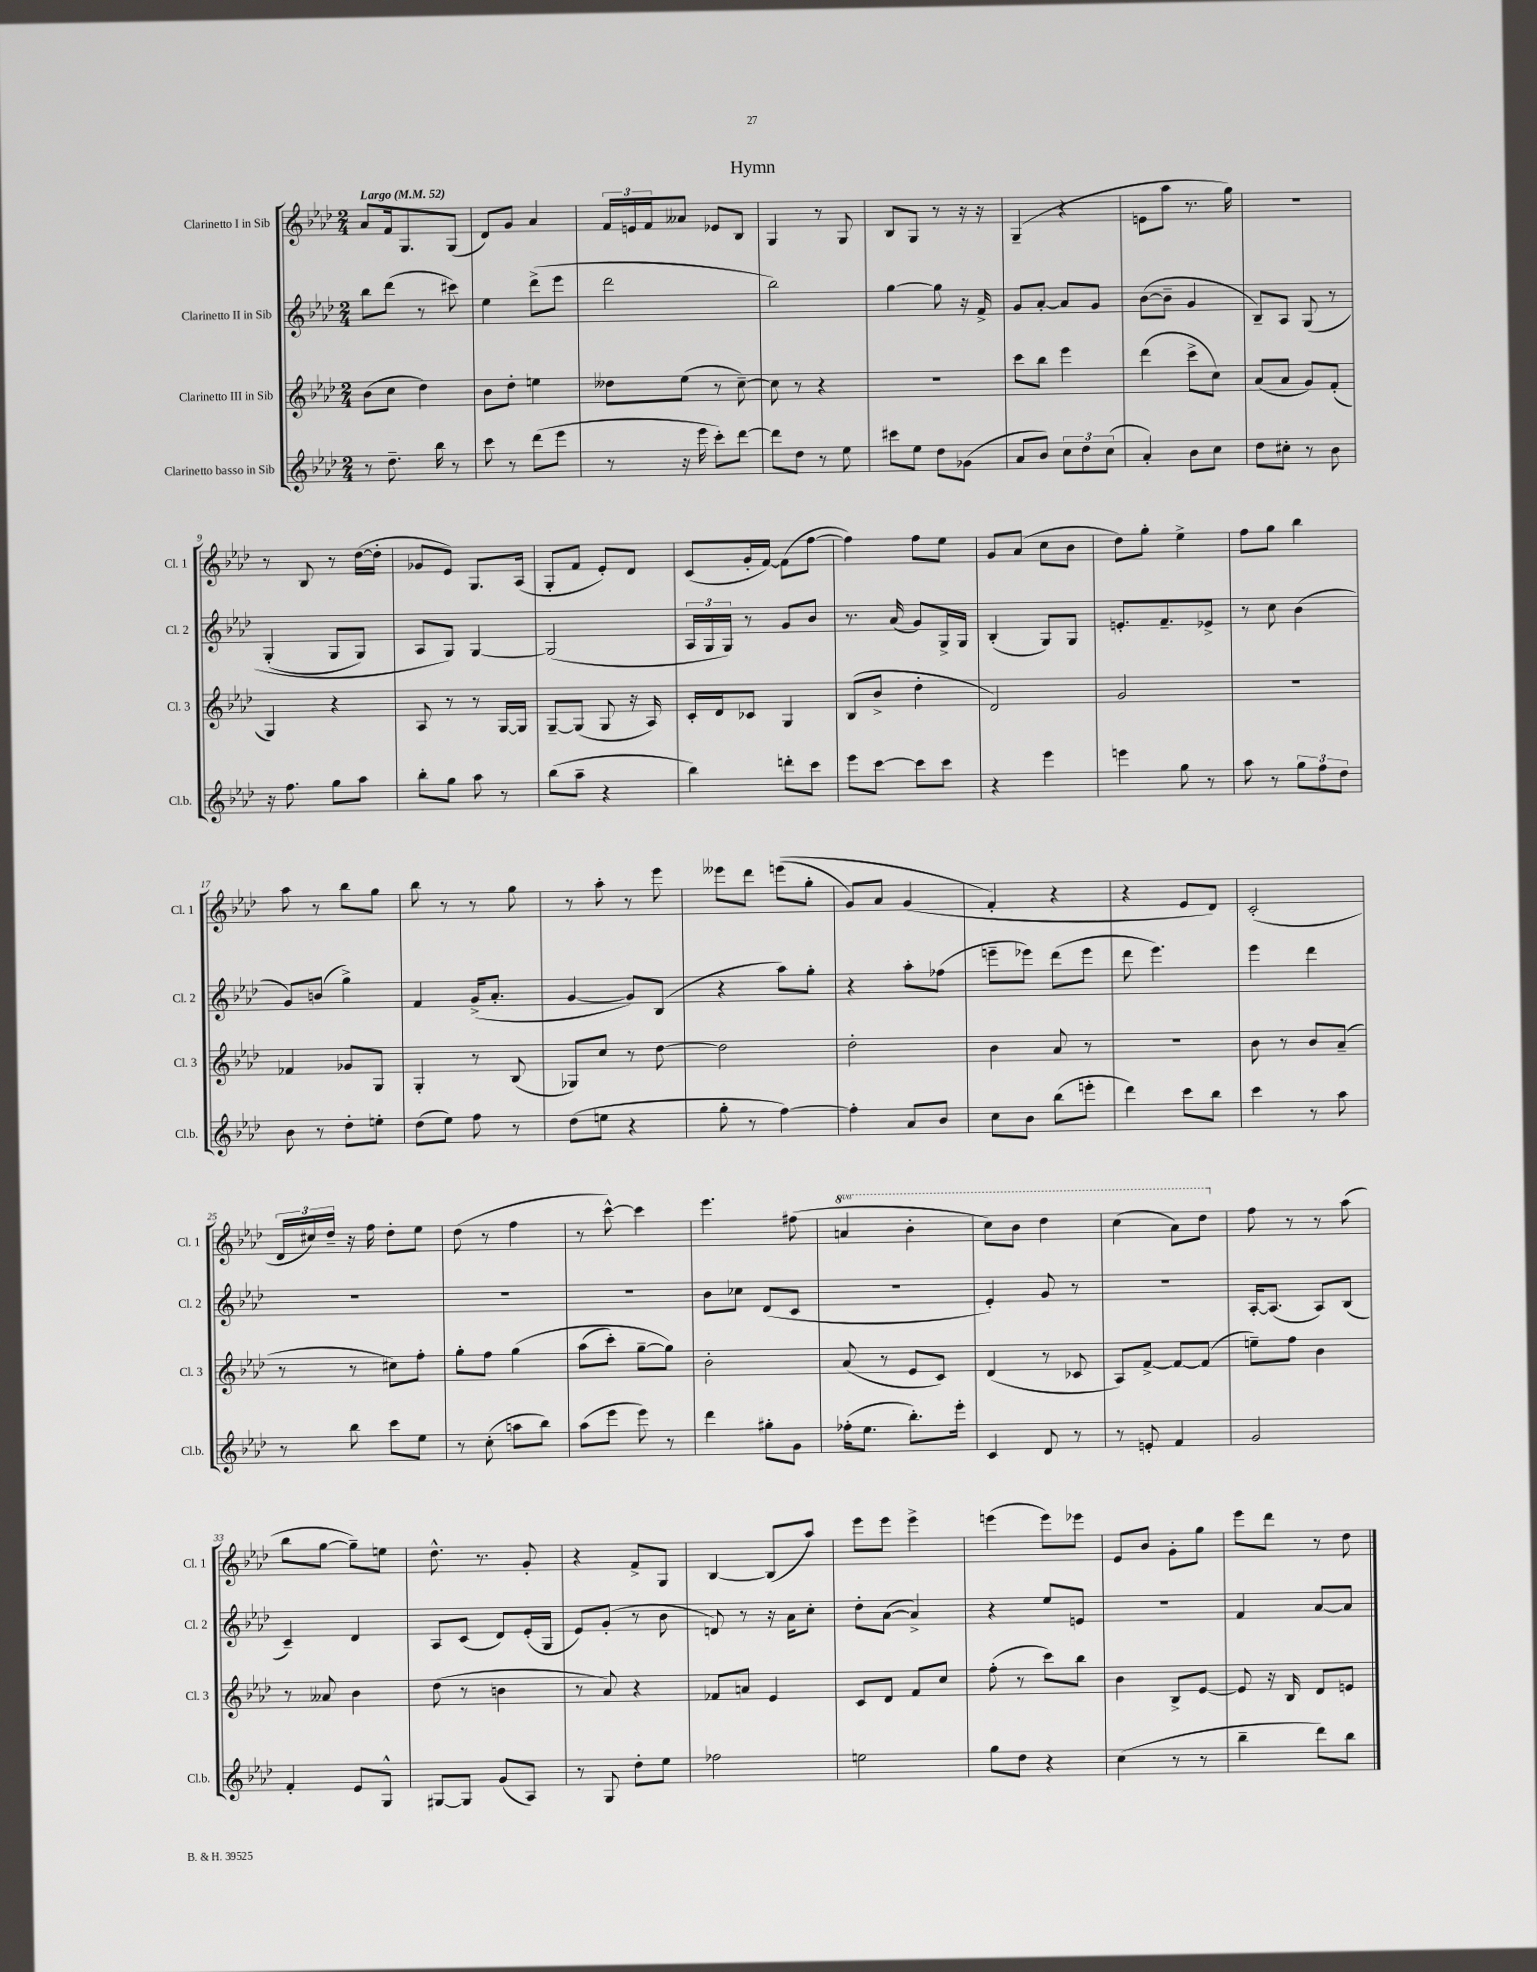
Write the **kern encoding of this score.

**kern	**kern	**kern	**kern
*staff4	*staff3	*staff2	*staff1
*clefG2	*clefG2	*clefG2	*clefG2
*k[b-e-a-d-]	*k[b-e-a-d-]	*k[b-e-a-d-]	*k[b-e-a-d-]
*M2/4	*M2/4	*M2/4	*M2/4
*MM52	*MM52	*MM52	*MM52
8r	(8b-\L	8bb-\L	8a-/L
8.dd-~\	8cc\J	(8ddd-\J	16f/k
.	.	.	8.G/
.	4dd-\)	8r	.
16bb-\	.	.	.
8r	.	8ccc#\)	(8G/J
=	=	=	=
8ccc\	8b-\L	4ee-\	8d-/L)
8r	8dd-'\J	.	8g/J
(8ddd-\L	4ee\	(8ddd-^\L	4a-/
8eee-\J	.	8eee-\J	.
=	=	=	=
8r	8dd--\L	2ddd-\	24f/LL
.	.	.	24e/
.	.	.	24f/J
16r	(8ee-\J	.	8a--/J
16eee-\	.	.	.
8ccc'\L)	8r	.	8e-/L
[8ddd-\J	[8cc~\)	.	8B-/J
=	=	=	=
8ddd-\]L	8cc\]	2bb-\)	4G/
8dd-\J	8r	.	.
8r	4r	.	8r
8ee-\	.	.	8G/
=	=	=	=
8ccc#\L	2r	[4gg\	8B-/L
8ee-\J	.	.	8G/J
8dd-\L	.	8gg\]	8r
(8g-\J	.	16r	16r
.	.	16f^/	16r
=	=	=	=
8a-/L	8ccc\L	8g/L	(4G~/
8b-/J)	8bb-\J	[8a-'/J	.
12cc\L	4eee-\	8a-/]L	4r
12dd-\	.	.	.
.	.	8g/J	.
(12cc\J	.	.	.
=	=	=	=
4a-'/)	(4ddd-\	([8b-\L	8e\L
.	.	8b-~\]J	8aa-\J
8b-\L	8ccc^\L	4g/	8.r
8cc\J	8cc\J)	.	.
.	.	.	16gg\)
=	=	=	=
8dd-\L	(8a-/L	8B-~/L)	2r
8cc#'\J	8a-/J	8A-/J	.
8r	8g/L)	&(8G/	.
8b-\	(8f'/J	8r	.
=	=	=	=
16r	4G/)	(4G'/	8r
8.ff\	.	.	.
.	.	.	8B-/
8gg\L	4r	8G/L	8r
8aa-\J	.	8G/J)	([16dd-\LL
.	.	.	16dd-'\]JJ
=	=	=	=
8bb-'\L	8A-/	8A-/L	8g-/L
8gg\J	8r	8G/J&)	8e-/J)
8aa-\	8r	[4G/	8.G/L
8r	[16G/LL	.	.
.	16G/]JJ	.	(16A-/Jk
=	=	=	=
(8bb-\L	[8G~/L	(2G/]	8G'/L
8aa-~\J	(8G/]J	.	8f/J
4r	8G/	.	8e-'/L)
.	16r	.	8d-/J
.	16A-/)	.	.
=	=	=	=
4bb-\)	16c'/LL	24A-/LL	(8c/L
.	.	24G/	.
.	16d-/J	.	.
.	.	24G/JJ)	.
.	8c-/J	8r	16g'/L
.	.	.	[16f/JJ)
8ddd'\L	4G/	8g/L	(8f\]L
8ccc\J	.	8b-/J	[8ff\J
=	=	=	=
8eee-\L	(8B-/L	8.r	4ff\])
[8ccc\J	8b-^/J	.	.
.	.	(16a-/	.
8ccc\]L	4dd-'\	8g/L)	8ff\L
8ccc\J	.	16G^/L	8ee-\J
.	.	16G/JJ	.
=	=	=	=
4r	2d-/)	(4B-'/	8g/L
.	.	.	(8a-/J
4eee-\	.	8G/L)	8cc\L
.	.	8G/J	8b-\J
=	=	=	=
4eee\	2g/	8.e'/L	8dd-\L)
.	.	.	8gg'\J
.	.	8.f~/	.
8gg\	.	.	4ee-^\
8r	.	8e-^/J	.
=	=	=	=
8aa-\	2r	8r	8ff\L
8r	.	8cc\	8gg\J
12gg\L	.	(4b-\	4bb-\
12ff\	.	.	.
12dd-\J	.	.	.
=	=	=	=
8b-\	4f-/	8g/L)	8aa-\
8r	.	(8b/J	8r
8dd-'\L	8g-/L	4gg^\)	8bb-\L
8ee'\J	8G/J	.	8gg\J
=	=	=	=
(8dd-\L	4G'/	4f/	8bb-\
8ee-\J)	.	.	8r
8ff\	8r	(16g^/LK	8r
.	.	8.a-'/J	.
8r	(8B-/	.	8gg\
=	=	=	=
(8dd-\L	8G-/L)	[4g/	8r
8ee\J	8cc/J	.	8aa-'\
4r	8r	8g/]L)	8r
.	[8dd-\	(8B-/J	8eee-\
=	=	=	=
8gg'\	2dd-\]	4r	8eee--\L
8r	.	.	8ddd-\J
[4ff\)	.	8aa-\L)	&((8eee\L
.	.	8gg'\J	8gg'\J
=	=	=	=
4ff'\]	2dd-'\	4r	8g/L)
.	.	.	8a-/J
8a-/L	.	8aa-'\L	(4g/
8b-/J	.	(8ff-\J	.
=	=	=	=
8cc\L	4b-\	8eee~\L	4f'/&)
8b-\J	.	8eee-\J)	.
(8bb-\L	8a-/	(8ddd-\L	4r
8eee'\J	8r	8eee-\J	.
=	=	=	=
4ddd-\)	2r	8ddd-\	4r
.	.	4.eee-\)	.
8ccc\L	.	.	8e-/L
8bb-\J	.	.	8d-/J)
=	=	=	=
4ccc\	8b-\	4eee-\	(2c'/
.	8r	.	.
8r	8b-/L	4ddd-\	.
8aa-\	(8a-~/J	.	.
=	=	=	=
8r	8r	2r	24d-/LL
.	.	.	24cc#/)
.	.	.	24dd-~/JJ
8bb-\	8r	.	16r
.	.	.	16ff\
8ccc\L	8cc#\L)	.	8dd-'\L
8ee-\J	8ff'\J	.	8ee-\J
=	=	=	=
8r	8gg'\L	2r	(8dd-\
(8cc'\	8ff\J	.	8r
8aa\L	&(4gg\	.	4ff\
8bb-\J)	.	.	.
=	=	=	=
(8aa-\L	(8aa-\L	2r	8r
8eee-\J	8ccc'\J)	.	[8ccc^^\)
8eee-\)	[8gg~\L	.	4ccc\]
8r	8gg\]J&)	.	.
=	=	=	=
4ddd-\	2b-'\	8b-\L	4.eee-\
.	.	8cc-\J	.
8gg#'\L	.	(8d-/L	.
8g\J	.	8c/J	(8ff#\
=	=	=	=
(16ff-'\LK	(8a-/	2r	4aa/
8.ee-\J	.	.	.
.	8r	.	.
8.bb-'\L)	8e-/L	.	4bb-'\
.	8c/J)	.	.
16eee-'\Jk	.	.	.
=	=	=	=
4c/	(4d-/	4e-'/)	8ccc\L)
.	.	.	8bb-\J
8d-/	8r	8g/	4ddd-\
8r	8c-/	8r	.
=	=	=	=
8r	8A-/L)	2r	(4ccc\
8e'/	[8f^/J	.	.
4f/	8f/_L	.	8aa-\L)
.	(8f/]J	.	8ddd-\J
=	=	=	=
2g/	8ee~\L)	[16A-'/LK	8ff\
.	.	(8.A-/]J	.
.	8ff\J	.	8r
.	4b-\	8A-/L)	8r
.	.	(8B-/J	(8aa-\
=	=	=	=
4f'/	8r	4c~/)	8bb-\L
.	8a--/	.	[8gg\J
8e-/L	4b-\	4d-/	8gg~\]L)
8G^^/J	.	.	8ee\J
=	=	=	=
[8G#/L	(8dd-\	8A-/L	8.dd-^^\
8G#/]J	8r	(8c/J	.
.	.	.	8.r
(8g/L	4b\	8d-/L)	.
8A-/J)	.	(16e-'/L	8g'/
.	.	16G/JJ	.
=	=	=	=
8r	8r	8e-/L)	4r
8G/	8a-/)	(8g'/J	.
8dd-'\L	4r	8r	8f^/L
8ee-\J	.	8b-\	8G/J
=	=	=	=
2ff-\	8f-/L	8d/)	[4B-/
.	8a/J	8r	.
.	4e-/	16r	(8B-/]L
.	.	16a-\LK	.
.	.	8cc'\J	8aa-/J)
=	=	=	=
2ee\	8c/L	8dd-'\L	8eee-\L
.	8d-/J	([8a-\J	8eee-\J
.	8f/L	4a-^/])	4eee-^\
.	8cc/J	.	.
=	=	=	=
8gg\L	(8ff'\	4r	(4eee\
8dd-\J	8r	.	.
4r	8ccc\L)	8ee-/L	8eee\L)
.	8bb-\J	8e/J	8eee-\J
=	=	=	=
(4cc\	4b-\	2r	8e-/L
.	.	.	8b-/J
8r	8B-^/L	.	8g'\L
8r	[8e-/J	.	8gg\J
=	=	=	=
4bb-~\	8e-/]	4f/	8eee-\L
.	16r	.	8ddd-\J
.	16B-/	.	.
8ddd-\L)	8d-/L	[8a-/L	8r
8bb-\J	8e/J	8a-/]J	8dd-\
==	==	==	==
*-	*-	*-	*-
